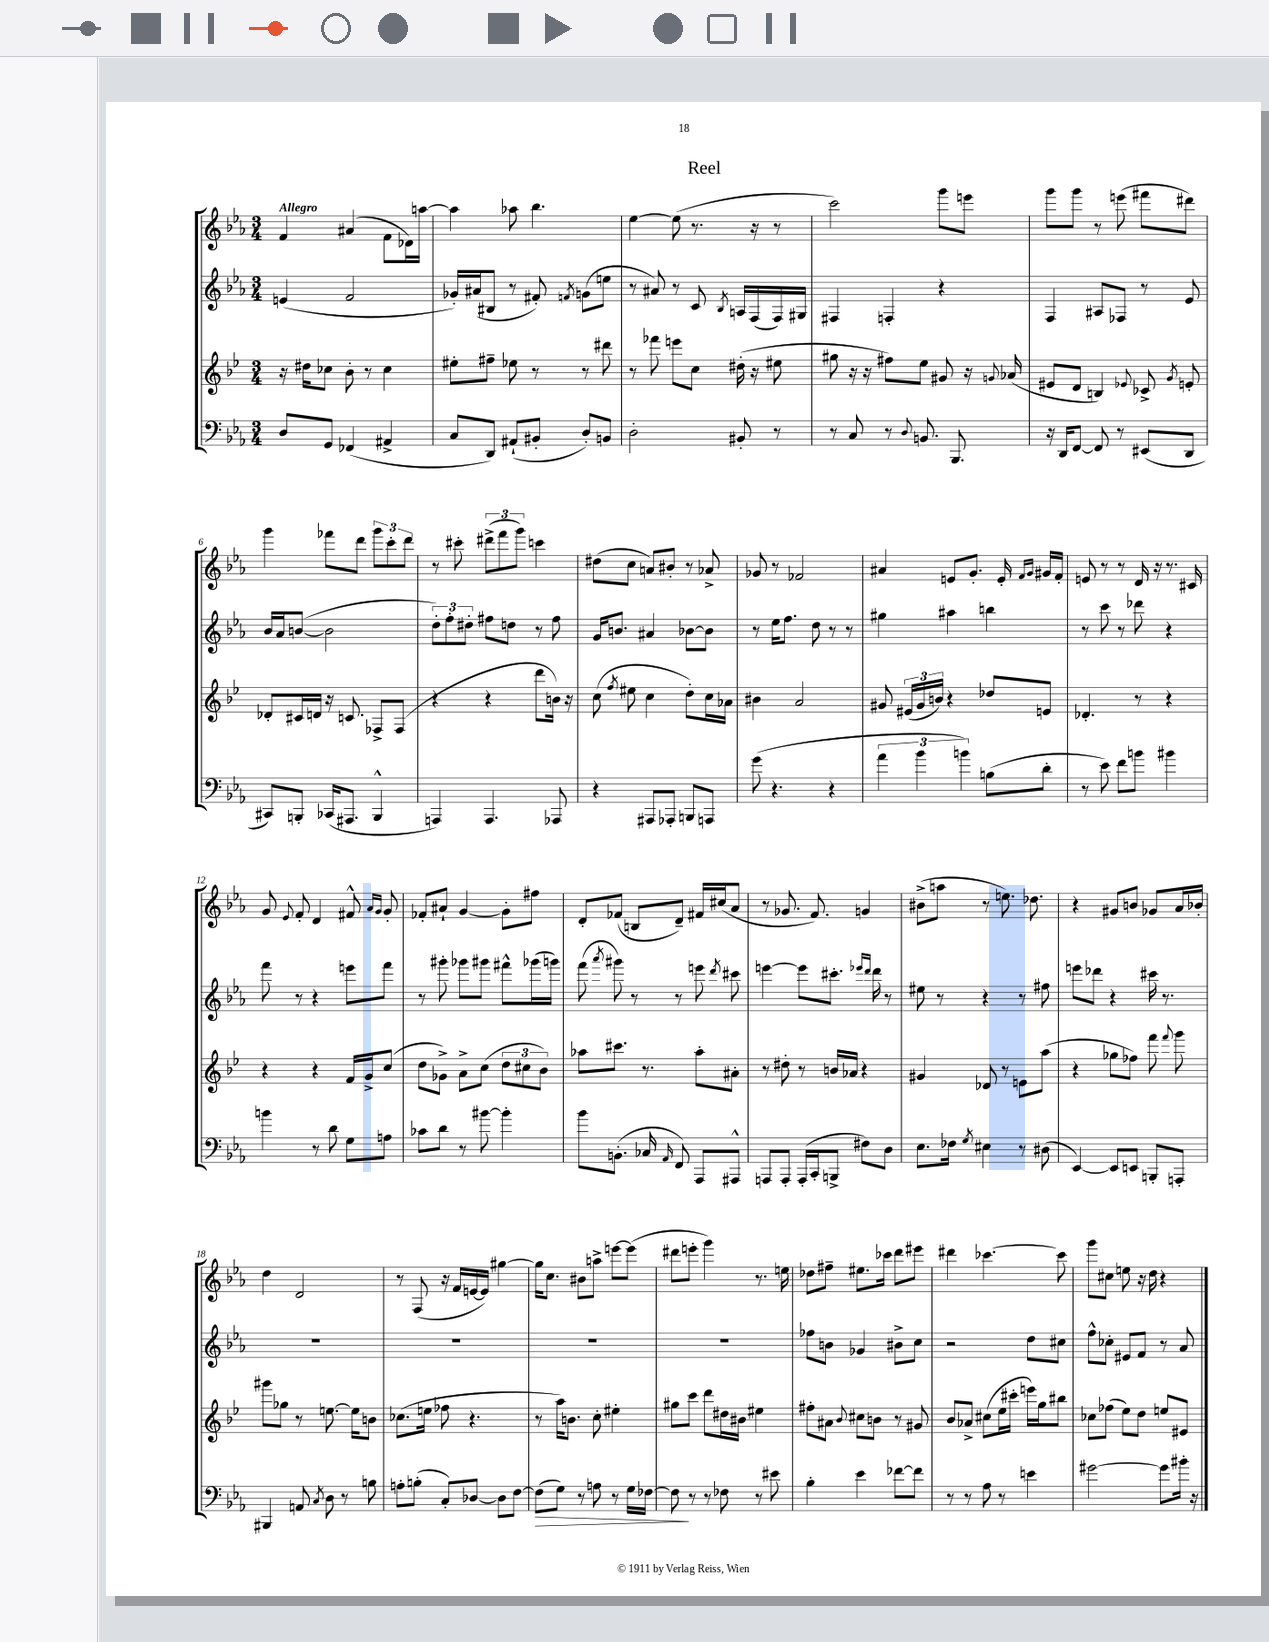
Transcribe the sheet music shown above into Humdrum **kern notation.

**kern	**dynam	**kern	**kern	**kern
*part4	*part4	*part3	*part2	*part1
*staff4	*staff4	*staff3	*staff2	*staff1
*clefF4	*	*clefG2	*clefG2	*clefG2
*k[b-e-a-]	*	*k[b-e-]	*k[b-e-a-]	*k[b-e-a-]
*M3/4	*	*M3/4	*M3/4	*M3/4
=1	=1	=1	=1	=1
!	!	!	!	!LO:TX:a:B:t=Allegro
8D/L	.	16r	(4en/	4f/
.	.	16dd#X\KL	.	.
8GG/J	.	8cc-X\J	.	.
(4FF-X/	.	8b-'\	2f/	(4a#X/
.	.	8r	.	.
4AA#X^/	.	4cc-\	.	8f\L
.	.	.	.	16d-X\L)
.	.	.	.	[16aan\JJ
=2	=2	=2	=2	=2
8C/L	.	8ee#X'\L	16g-X'/LL)	4aa\]
.	.	.	(16a#X/J	.
8DD/J)	.	8ff#X~\J	8B#X/J	.
(8AA#X`/L	.	8ee-X\	8r	8aa-X\
8BB#X'/J	.	8r	8f#X'/)	4.bb-\
.	.	.	8qfn/	.
8D'/L)	.	8r	(8gn\L	.
8BBn/J	.	8ddd#X\	8een\J	.
=3	=3	=3	=3	=3
2D'\	.	8r	8r	[4ee-\
.	.	8fff-X\	8a#X/)	.
.	.	8eeen\L	8r	(8ee-\]
.	.	8cc\J	8c/	8.r
.	.	.	8qB-/	.
8BB#X'/	.	(16dd#X'\	16An/LL	.
.	.	16r	(16F/	16r
8r	.	8ee#X\	16F/)	8r
.	.	.	16G#X/JJ	.
=4	=4	=4	=4	=4
8r	.	8gg#X\	4F#X/	2ccc\)
8C/	.	16r	.	.
.	.	16r	.	.
8r	.	8ff#X\L)	4Fn'/	.
8qqD/	.	.	.	.
8.BBn/	.	8ee-\J	.	.
.	.	8g#X/	4r	8ggg\L
8.BBB-/	.	.	.	.
.	.	16r	.	8eeen\J
.	.	8qqgn/	.	.
.	.	(16a-X/	.	.
=5	=5	=5	=5	=5
16r	.	8e#X/L	4F/	8ggg\L
16DD/KL	.	.	.	.
[8FF/J	.	8d/J	.	8ggg\J
8FF/]	.	4Bn/)	8A#X/L	8r
8r	.	.	8F-X/J	(8eeen\
.	.	8qqe-X/	.	.
(8EE#X/L	.	8c-X^/	8r	8fff#X\L
.	.	8qg/	.	.
8DD/J	.	8en'/	8e-/	8ddd#X\J)
!!LO:LB:g=z
=6	=6	=6	=6	=6
8CC#X/L)	.	8d-X'/L	16b-/LL	4ggg\
.	.	.	16a-/J	.
8BBBn'/J	.	16c#X/L	([8bn/J	.
.	.	16dn/JJ	.	.
(16CC-X/KL	.	16r	2b\]	8fff-X\L
8.AAA#X/J	.	8.cn/	.	.
.	.	.	.	8ddd\J
4BBB^^/	.	8F-X^/L	.	12ggg\L
.	.	.	.	12ccc'\
.	.	(8F-/J	.	.
.	.	.	.	12ddd\J
=7	=7	=7	=7	=7
4AAAn/)	.	4r	12dd'\L)	8r
.	.	.	12ff'\	.
.	.	.	.	8ccc#X'\
.	.	.	12dd#X'\J	.
4.AAA/	.	4r	8ff#X\L	(12ddd#X^\L
.	.	.	.	12fff\
.	.	.	8ddn\J	.
.	.	.	.	12ggg\J)
.	.	8ddd\L	8r	4cccn\
8AAA-X/	.	16bn\Jk)	8ff#\	.
.	.	16r	.	.
=8	=8	=8	=8	=8
4r	.	(8cc\	16g/KL	(8dd#X\L
.	.	.	8.bn/J	.
.	.	8qff/	.	.
.	.	8ee#X\	.	8cc\J
8AAA#X/L	.	4cc\	4a#X/	8an/L)
8AAA-X'/J	.	.	.	8b#X'/J
8BBBn/L	.	8dd'\L)	[8b-X\L	8r
8AAAn/J	.	16cc\L	8b-\J]	8a-X^/
.	.	16a-X\JJ	.	.
=9	=9	=9	=9	=9
(8g\	.	4b#X\	8r	8g-X/
4.r	.	.	16ee-\KL	8r
.	.	.	8.ff\J	.
.	.	2a/	.	2f-X/
.	.	.	8dd\	.
4r	.	.	8r	.
.	.	.	8r	.
=10	=10	=10	=10	=10
6a-\	.	8g#X/	4gg#X\	4a#X/
.	.	(24e#X/LL	.	.
6b-\	.	24g#/	.	.
.	.	24bn/JJ)	.	.
.	.	4r	4aa#X\	8en/L
6bn\)	.	.	.	.
.	.	.	.	8.g'/J
(8Bn\L	.	8dd-X/L	4bbn\	.
.	.	.	.	16e'/
.	.	.	.	16qqf/LL
.	.	.	.	16qqg/JJ
8d'\J	.	8en/J	.	16g#X/LL
.	.	.	.	16f'/JJ
=11	=11	=11	=11	=11
8r	.	4.d-X'/	8r	8en/
8e-\)	.	.	8ccc\	8r
8f\L	.	.	8r	8r
8bn\J	.	8r	8ddd-X\	16d/
.	.	.	.	16r
4b#X\	.	4r	4r	8.r
.	.	.	.	16c#X/
!!LO:LB:g=z
=12	=12	=12	=12	=12
4bn\	.	4r	8fff\	8g/
.	.	.	.	8qqe-/
.	.	.	8r	8f'/
8r	.	4r	4r	4d/
8d\	.	.	.	.
8G\L	.	16f/LL	8eeen\L	8f#X^^/
.	.	16g^/J	.	.
.	.	.	.	16qqa-/LL
.	.	.	.	16qqg/JJ
8An\J	.	(8cc/J	8fff\J	8g'/
=13	=13	=13	=13	=13
8c-X\L	.	8dd\L	8r	8f-X'/L
8d\J	.	8g-X^\J)	8ggg#X'\	8a#X`/J
8r	.	8a^\L	8ggg-X\L	[4g/
[8b#X\	.	(8cc\J	8ggg#X\J	.
4b#'\]	.	12dd\L	8fff#X^^\L	8g'\L]
.	.	12cc#X\	.	.
.	.	.	(16ggg-X\L	8ff#X\J
.	.	12b-\J)	.	.
.	.	.	16gggn\JJ)	.
=14	=14	=14	=14	=14
8b-\L	.	8aa-X\L	(8fff\	8d'/L
.	.	.	8qaaa-/	.
(8.BBn'\J	.	8.ccc#X\J	8ggg#X\)	(8f-X/J
.	.	.	8r	8Bn/L
16C-X/	.	8.r	.	.
16qqAA-/	.	.	.	.
8FF/)	.	.	8r	8d~/J)
8AAA-/L	.	8aa-'\L	8eeen\	16f#X/LL
.	.	.	.	(16cc#X/J
.	.	.	8qddd/	.
8AAA#X^^/J	.	8a#X'\J	8ccc#X\	8a-/J
=15	=15	=15	=15	=15
8AAAn/L	.	8r	[4eeen\	8r
8AAA'/J	.	8dd#X'\	.	8.g-X/
(16AAA'/LL	.	8r	8eee\L]	.
16CC'/J	.	.	.	8.f/)
8BBBn^/J	.	16bn/LL	8.ccc#X'\J	.
.	.	16a-X/JJ	.	.
8F#X\L)	.	4r	.	4gn/
.	.	.	16qqeee-X/LL	.
.	.	.	16qqddd/JJ	.
.	.	.	16ddd\	.
8D\J	.	.	8r	.
=16	=16	=16	=16	=16
8.E-\L	.	4g#X/	8ee#X\	(8b#X^\L
.	.	.	8r	8aan\J
16F-X\Jk	.	.	.	.
8qG/	.	.	.	.
4E#X\	.	8d-X/	4r	8r
.	.	8r	.	8.een\)
8r	.	8en\L	8r	.
.	.	.	.	8.dd-X\
(8D#X\	.	(8aa\J	8ff#X\	.
=17	=17	=17	=17	=17
[4EE-/)	.	4r	8eeen\L	4r
.	.	.	8ddd-X\J	.
8EE-/L]	.	8gg-X\L	4r	8g#X/L
8EEn/J	.	8ff-X\J)	.	8bn/J
8BBBn'/L	.	8fff\	16ccc#X\	8g-X/L
.	.	.	8.r	.
.	.	8qqfff/	.	.
8AAAn'/J	.	8ggg\	.	16a-/L
.	.	.	.	16b-X'/JJ
!!LO:LB:g=z
=18	=18	=18	=18	=18
4BBB#X/	.	8ggg#X\L	2.r	4dd\
.	.	8gg-X\J	.	.
8AAn/	.	8r	.	2d/
8qC/	.	.	.	.
8D\	.	[8.een\	.	.
8r	.	.	.	.
.	.	16ee\KL]	.	.
8Bn\	.	8bn\J	.	.
=19	=19	=19	=19	=19
8An'\L	.	(8.cc-X\L	2.r	8r
(8Bn'\J	.	.	.	(8F/
.	.	16een\Jk	.	.
8C'/L)	.	8ff-X\	.	16r
.	.	.	.	16f/LL
[8D-X/J	.	4.r	.	[16en/
.	.	.	.	16e/JJ])
8D-\L]	.	.	.	[4gg#X\
[8F\J	.	.	.	.
=20	=20	=20	=20	=20
!	!LO:HP:b	!	!	!
(8F\L]	>	8r	2.r	16gg#\KL]
.	.	.	.	8.cc\J
8G\J)	.	16aa\KL)	.	.
.	.	8.bn\J	.	.
8r	.	.	.	8b#X\L
8An\	.	8cc'\	.	8aan^\J
8r	.	4ee#X'\	.	[8eeen\L
16G\LL	.	.	.	(8eee\J]
[16F-X\JJ	.	.	.	.
=21	=21	=21	=21	=21
8F-\]	.	8gg#X\L	2.r	8ddd#X\L
8r	]	8ccc\J	.	8eeen'\J
8r	.	8ddd\L	.	4ggg\)
8F-X\	.	16dd#X\L	.	.
.	.	16b#X\JJ	.	.
8r	.	4ee#X\	.	8.r
8e#X\	.	.	.	.
.	.	.	.	16een\
=22	=22	=22	=22	=22
4B-'\	.	8ff#X'\L	8ff-X\L	8dd-X\L
.	.	8a#X\J	8bn\J	8ff#X~\J
.	.	8qqb-/	.	.
4e-\	.	8cc#X\L	4g-X/	8.ee#X\L
.	.	8bn\J	.	.
.	.	.	.	16ccc-X\Jk
[8f-X\L	.	8r	8b#X^\L	8ddd\L
8f-\J]	.	8g#X/	8cc\J	8eee#X\J
=23	=23	=23	=23	=23
8r	.	8b-/L	2r	4ddd#X\
8r	.	8a-X^/J	.	.
8A-\	.	(8cc#X\L	.	[4.ccc-X\
8r	.	16ee-\L	.	.
.	.	16ccc#X'\JJ	.	.
4en\	.	16eeen\LL)	8dd\L	.
.	.	16gg\J	.	.
.	.	8bb#X\J	8cc#X\J	8ccc-\]
=24	=24	=24	=24	=24
[2g#X\	.	8cc-X\L	8ff^^\L	8ggg\L
.	.	(8ff-X\J	8cc-X'\J	8cc#X\J
.	.	8ee-\L)	8e#X/L	8een\
.	.	8dd\J	8f/J	16r
.	.	.	.	16dd\
8g#\L]	.	8een/L	8r	4r
16b#X'\Jk	.	8e#X/J	8a-/	.
16r	.	.	.	.
==	==	==	==	==
*-	*-	*-	*-	*-
